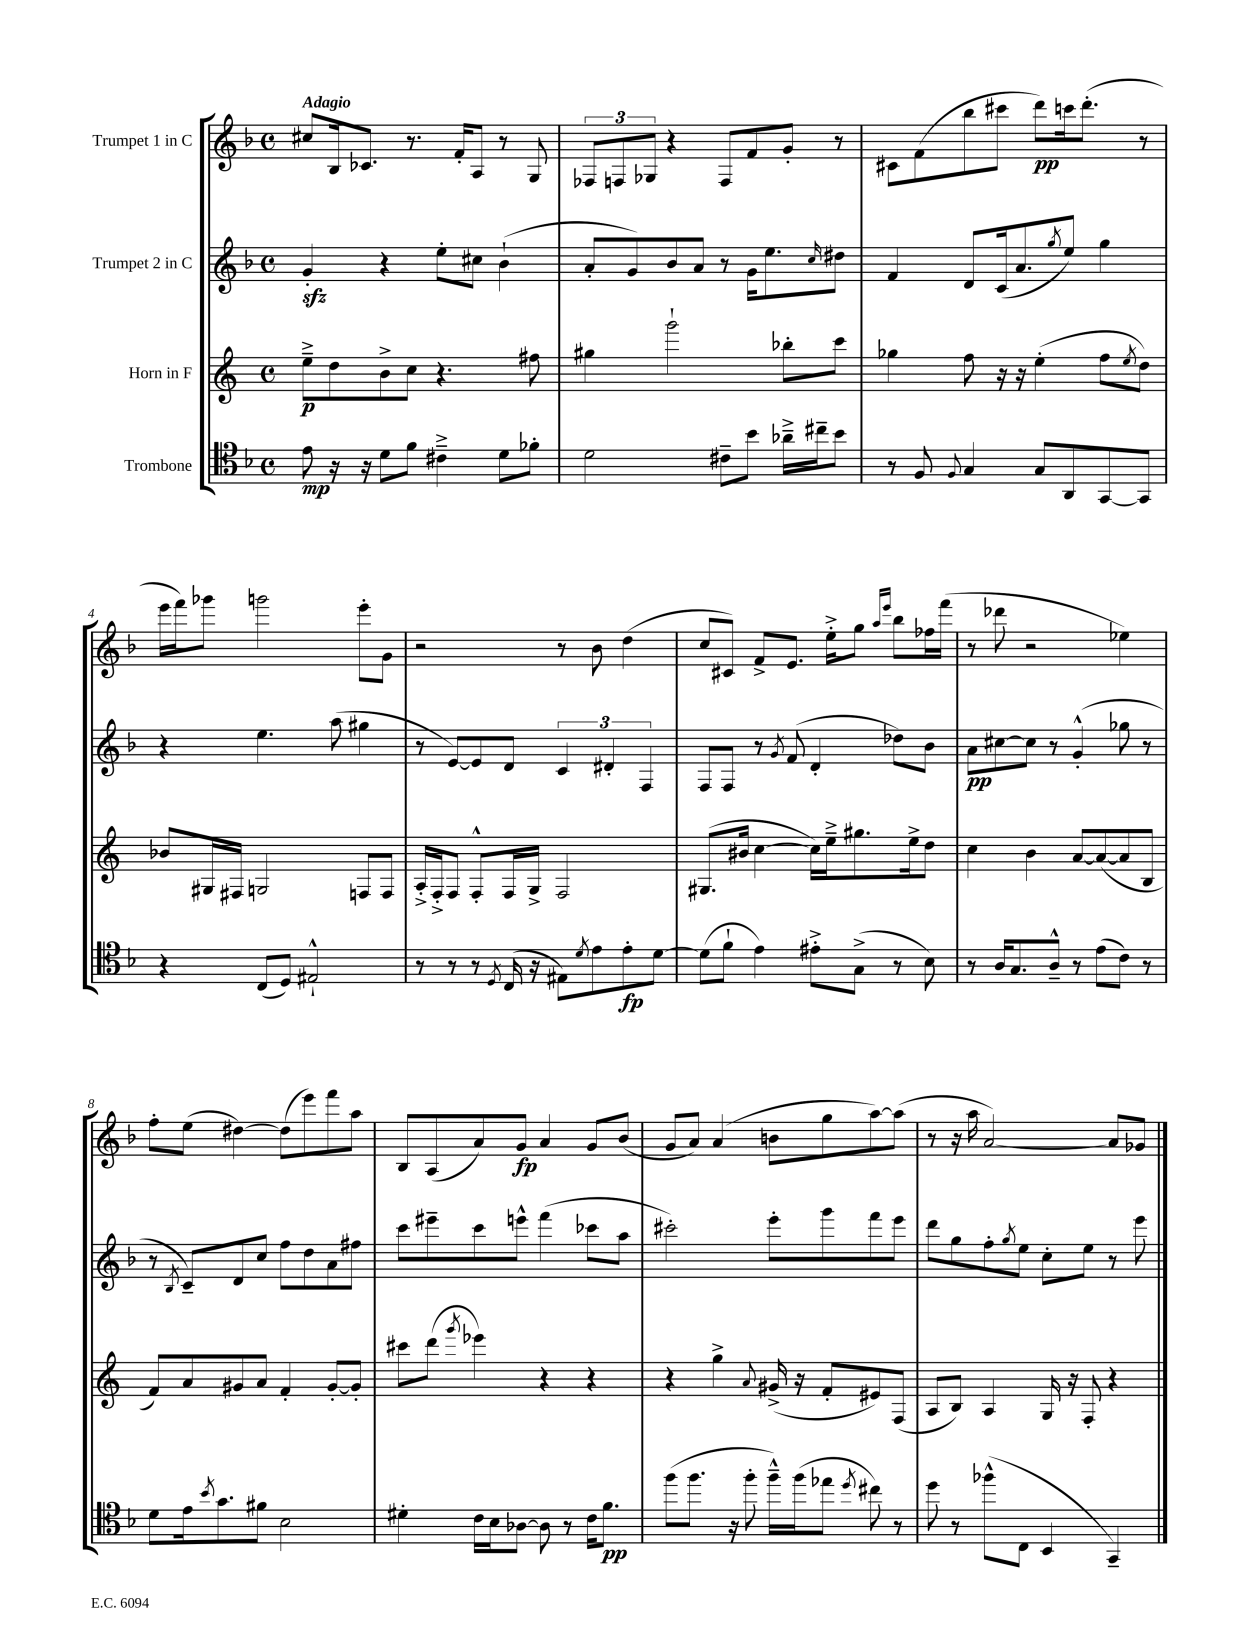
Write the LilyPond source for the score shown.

<<
\new StaffGroup <<
\new Staff = "s0" \with { instrumentName = "Trumpet 1 in C" } {
    \clef treble \key f \major \defaultTimeSignature \time 4/4 \tempo "Adagio"
    cis''8 bes16 ces'8. r8. f'16-. a8 r8 g8 |
    \tuplet 3/2 { fes8 f8 ges8 } r4 f8 f'8 g'8-. r8 |
    cis'8 f'8( bes''8 cis'''8 d'''8\pp) c'''16 d'''8.-.( r8 |
    e'''16 f'''16) ges'''8 g'''2 e'''8-. g'8 |
    r2 r8 bes'8 d''4( |
    c''8 cis'8) f'8-> e'8. e''16-.-> g''8 \grace { a''16 e'''16 } bes''8 fes''16 f'''16( |
    r8 des'''8 r2 ees''4) |
    f''8-. e''8( dis''4~) dis''8( e'''8) f'''8 a''8 |
    bes8 a8( a'8) g'8\fp a'4 g'8 bes'8( |
    g'8 a'8) a'4( b'8 g''8 a''8~) a''8( |
    r8 r16 a''16 a'2~) a'8 ges'8 \bar "|." |
}
\new Staff = "s1" \with { instrumentName = "Trumpet 2 in C" } {
    \clef treble \key f \major \defaultTimeSignature \time 4/4
    g'4-.\sfz r4 e''8-. cis''8 bes'4-!( |
    a'8-. g'8) bes'8 a'8 r8 g'16 e''8. \grace { c''16 } dis''8 |
    f'4 d'8 c'16( a'8. \acciaccatura { g''8 } e''8) g''4 |
    r4 e''4. a''8( gis''4 |
    r8 e'8~) e'8 d'8 \tuplet 3/2 { c'4 dis'4-. f4 } |
    f8 f8 r8 \acciaccatura { g'8 } f'8( d'4-. des''8) bes'8 |
    a'8\pp cis''8~ cis''8 r8 g'4-.-^( ges''8 r8 |
    r8 \acciaccatura { bes8 } c'8--) d'8 c''8 f''8 d''8 a'8 fis''8 |
    c'''8 eis'''8-- c'''8 e'''8-^ f'''4( ces'''8 a''8 |
    cis'''2-.) e'''8-. g'''8 f'''8 e'''8 |
    d'''8 g''8 f''8-. \acciaccatura { g''8 } e''8 c''8-. e''8 r8 e'''8 \bar "|." |
}
\new Staff = "s2" \with { instrumentName = "Horn in F" } {
    \clef treble \key c \major \defaultTimeSignature \time 4/4
    e''8--->\p d''8 b'8-> c''8 r4. fis''8 |
    gis''4 g'''2-! bes''8-. c'''8 |
    ges''4 f''8 r16 r16 e''4-.( f''8 \acciaccatura { e''8 } d''8) |
    bes'8 gis16 fis16 g2 f8 f8 |
    a16-.-> f16-.-> f8 f8-.-^ f16 g16-> f2 |
    gis8.( bis'16 c''4~ c''16) e''16---> gis''8. e''16-> d''8 |
    c''4 b'4 a'8~ a'8~( a'8 b8 |
    f'8) a'8 gis'8 a'8 f'4-. gis'8~-. gis'8-. |
    cis'''8 d'''8( \acciaccatura { g'''8 } ees'''4) r4 r4 |
    r4 g''4-> \appoggiatura { a'8 } gis'16->( r16 f'8-. eis'8) f8( |
    a8 b8) a4 g16 r16 f8-. r4 \bar "|." |
}
\new Staff = "s3" \with { instrumentName = "Trombone" } {
    \clef tenor \key f \major \defaultTimeSignature \time 4/4
    e'8\mp r16 r16 d'8 f'8 cis'4---> d'8 fes'8-. |
    d'2 cis'8-- bes'8 aes'16---> cis''16-- bes'8 |
    r8 f8 \appoggiatura { f8 } g4 g8 a,8 g,8~ g,8 |
    r4 c8( d8) eis2-!-^ |
    r8 r8 r8 \acciaccatura { d8 } c16( r16 eis8) \acciaccatura { d'8 } e'8 e'8-.\fp d'8~ |
    d'8( f'8-! e'4) eis'8-.-> g8->( r8 bes8) |
    r8 a16 g8. a8---^ r8 e'8( c'8) r8 |
    d'8 e'16 \acciaccatura { bes'8 } g'8. fis'8 bes2 |
    dis'4-. c'16 bes16 aes8~ aes8 r8 c'16 f'8.\pp |
    f''8( f''8. r16 f''8-. f''16---^) f''16( ees''8 \acciaccatura { d''8 } cis''8) r8 |
    d''8 r8 fes''8-^( c8 bes,4 g,4--) \bar "|." |
}
>>
>>
